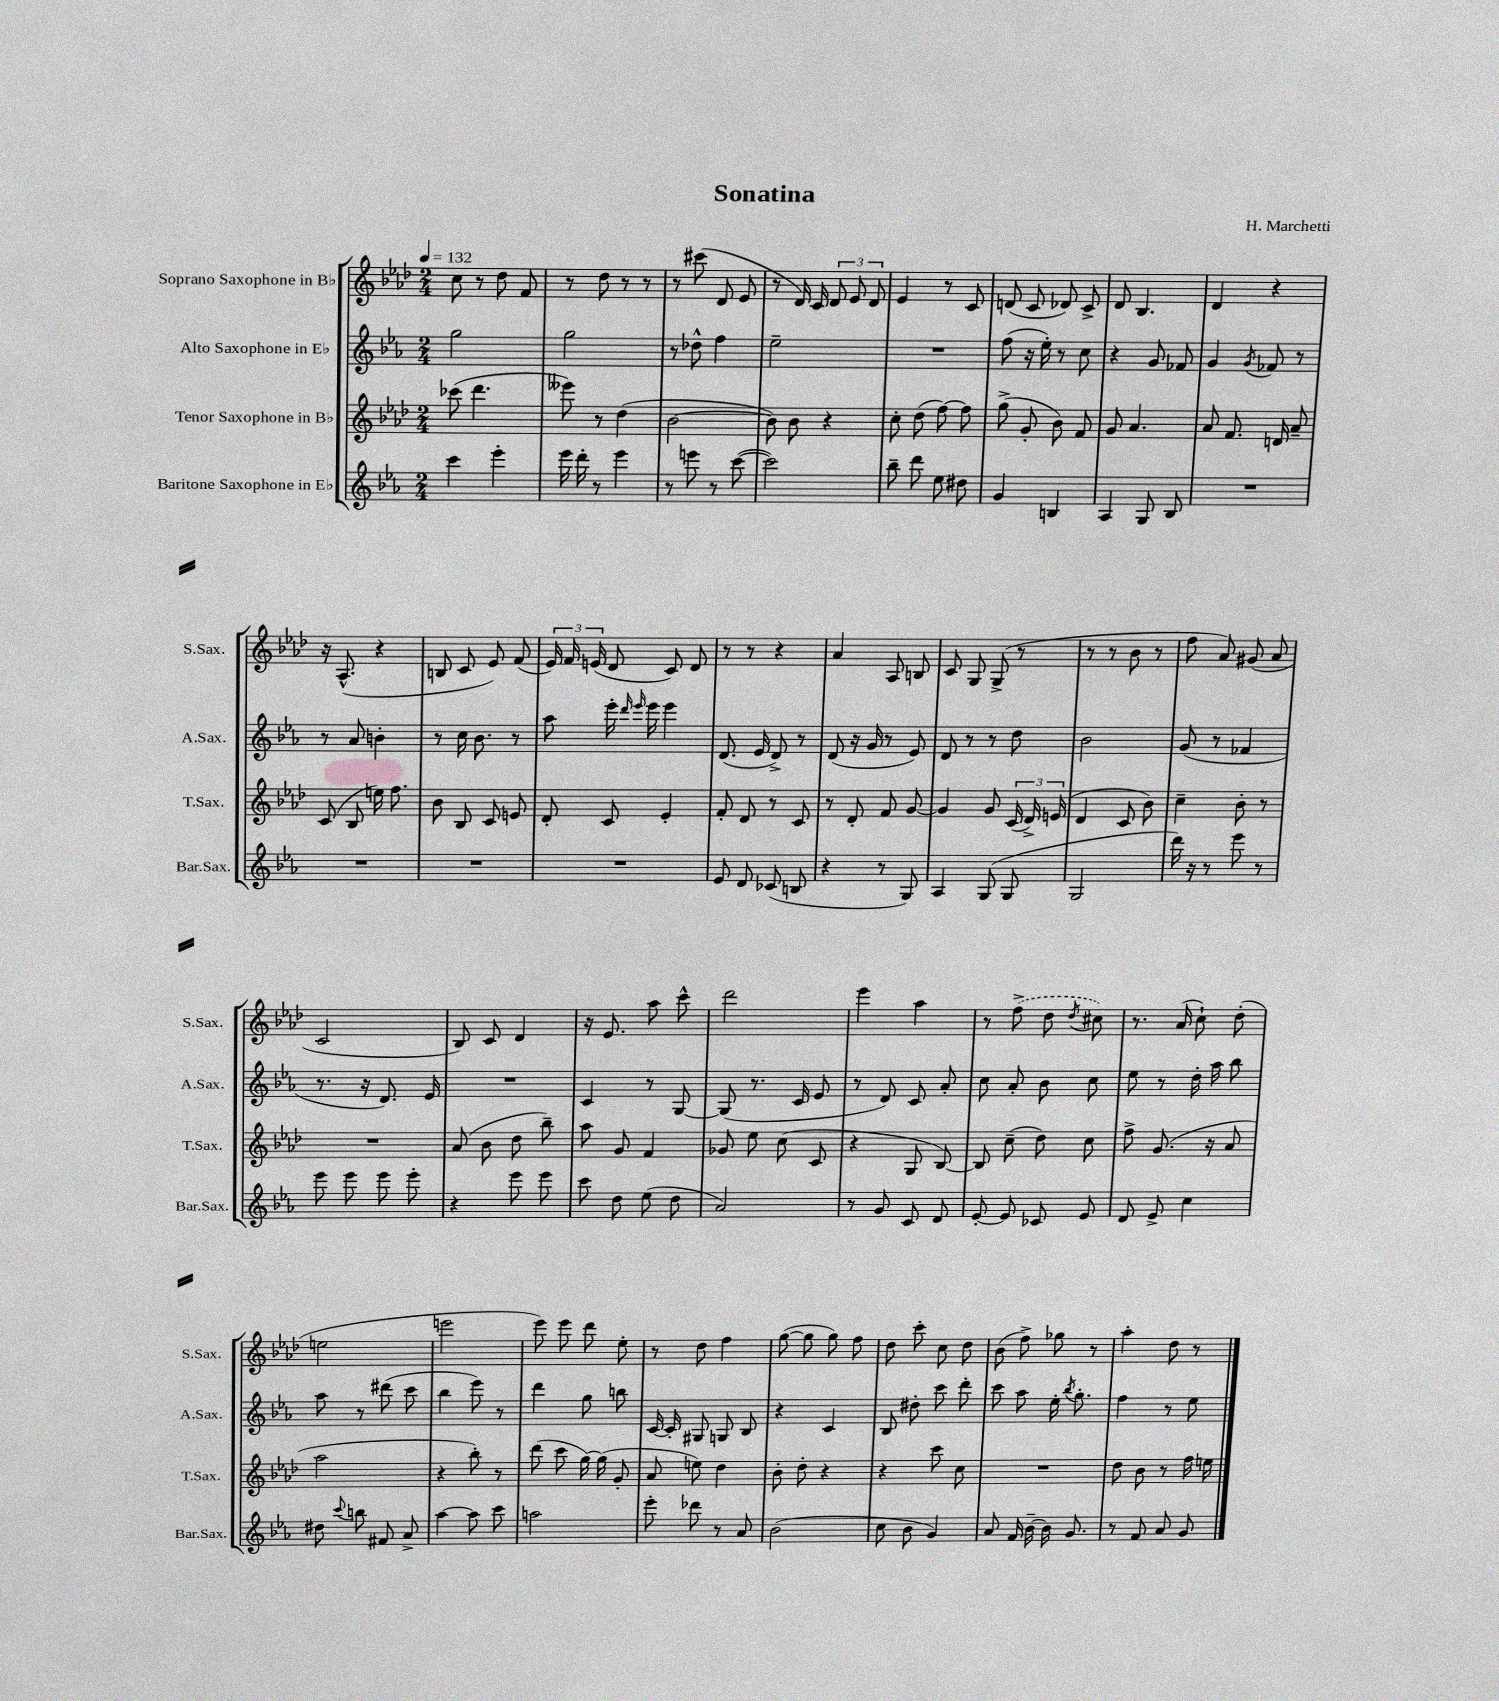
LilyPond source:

\header { title = "Sonatina" composer = "H. Marchetti" }
<<
\new StaffGroup <<
\new Staff = "s0" \with { instrumentName = "Soprano Saxophone in Bb" shortInstrumentName = "S.Sax." } {
    \clef treble \key aes \major \numericTimeSignature \time 2/4 \tempo 4 = 132
    \autoBeamOff c''8 r8 des''8 f'8 |
    r8 des''8 r8 r8 |
    r8 cis'''8( des'8 ees'8 |
    r8 des'16) c'16 \tuplet 3/2 { des'8 ees'8 des'8 } |
    ees'4 r8 c'8 |
    d'8( c'8 des'8) c'8-> |
    des'8 bes4. |
    des'4 r4 |
    r16 aes8.-^( r4 |
    b8 c'8 ees'8) f'8( |
    \tuplet 3/2 { ees'16) f'16 e'16( } des'8 c'8) des'8 |
    r8 r8 r4 |
    aes'4 aes8 b8 |
    c'8 g8 g8->( r8 |
    r8 r8 bes'8 r8 |
    f''8 aes'8) gis'8( aes'8 |
    c'2 |
    bes8) c'8 des'4 |
    r16 ees'8. aes''8 c'''8-^ |
    des'''2 |
    ees'''4 aes''4 |
    r8 \once \slurDashed f''8->( des''8 \acciaccatura { des''8 } cis''8) |
    r8. aes'16( c''8-!) des''8-.( |
    e''2 |
    e'''2 |
    ees'''8) ees'''8 des'''8 ees''8-. |
    r8 des''8 f''4 |
    g''8~( g''8 g''8) f''8 |
    des''8 c'''8-. c''8 des''8 |
    bes'8( f''8->) ges''8 r8 |
    aes''4-. des''8 r8 \bar "|." |
}
\new Staff = "s1" \with { instrumentName = "Alto Saxophone in Eb" shortInstrumentName = "A.Sax." } {
    \clef treble \key ees \major \numericTimeSignature \time 2/4
    \autoBeamOff g''2 |
    g''2 |
    r8 des''8-^ f''4 |
    ees''2-- |
    R2 |
    f''8( r16 ees''16-.) r8 c''8 |
    r4 g'8 fes'8 |
    g'4 \acciaccatura { g'8 } fes'8 r8 |
    r8 aes'8 b'4-. |
    r8 c''16 bes'8. r8 |
    aes''8 ees'''16-. \grace { d'''16 ees'''16 } ees'''16 ees'''4 |
    d'8.( ees'16 d'8->) r8 |
    d'8( r16 g'16 r8 ees'8) |
    d'8 r8 r8 d''8 |
    bes'2 |
    g'8( r8 fes'4 |
    r8. r16 d'8.) ees'16 |
    R2 |
    c'4 r8 g8~ |
    g8( r8. c'16 ees'8 |
    r8 d'8) c'8 aes'8-. |
    c''8 aes'8-. bes'8 c''8 |
    ees''8 r8 d''16-. aes''16 bes''8 |
    aes''8 r8 dis'''8( c'''8 |
    bes''4 ees'''8) r8 |
    d'''4 g''8 b''8 |
    c'16~ c'16-. gis8 g8 bes8 |
    r4 c'4 |
    bes8 dis''8-. c'''8 d'''8-. |
    c'''8 aes''8 ees''16-. \acciaccatura { bes''8 } g''8.-. |
    f''4 r8 ees''8 \bar "|." |
}
\new Staff = "s2" \with { instrumentName = "Tenor Saxophone in Bb" shortInstrumentName = "T.Sax." } {
    \clef treble \key aes \major \numericTimeSignature \time 2/4
    \autoBeamOff ces'''8( des'''4. |
    eeses'''8) r8 des''4( |
    bes'2~ |
    bes'8) bes'8 r4 |
    c''8-. des''8( f''8~) f''8 |
    g''8->( g'8-. bes'8) f'8 |
    g'8 aes'4. |
    aes'8 f'8. d'16 aes'8-- |
    c'8( bes8 e''16) f''8. |
    bes'8 bes8 c'8 e'8 |
    des'8-. c'8 ees'4-. |
    f'8-. des'8 r8 c'8 |
    r8 des'8-. f'8 g'8~ |
    g'4 g'8 \tuplet 3/2 { c'16( des'16->) e'16( } |
    des'4 c'8 bes'8) |
    c''4-- bes'8-. r8 |
    R2 |
    aes'8( bes'8 des''8 bes''8--) |
    aes''8 g'8 f'4 |
    ges'8 ees''8 c''8( c'8 |
    r4 g8 bes8~) |
    bes8 c''8--( des''8) c''8 |
    f''8-> g'8.( r16 aes'8 |
    aes''2 |
    r4 bes''8-.) r8 |
    des'''8( c'''8 g''16~) g''16( g'8-. |
    aes'8 e''8) des''4 |
    bes'8-. des''8-. r4 |
    r4 c'''8 c''8 |
    R2 |
    des''8 bes'8 r8 f''16 e''16 \bar "|." |
}
\new Staff = "s3" \with { instrumentName = "Baritone Saxophone in Eb" shortInstrumentName = "Bar.Sax." } {
    \clef treble \key ees \major \numericTimeSignature \time 2/4
    \autoBeamOff c'''4 ees'''4-. |
    ees'''16 d'''16-. r8 ees'''4 |
    r8 e'''8 r8 c'''8~( |
    c'''2) |
    bes''8-- d'''8 ees''8 dis''8 |
    g'4 b4 |
    aes4 g8 bes8 |
    R2 |
    R2 |
    R2 |
    R2 |
    ees'8 d'8 ces'8( b8 |
    r4 r8 g8) |
    aes4 g8( g8 |
    g2 |
    d'''16) r16 r8 ees'''8 r8 |
    ees'''8 ees'''8 ees'''8 ees'''8-. |
    r4 ees'''8 ees'''8 |
    c'''8 d''8 ees''8( d''8 |
    aes'2) |
    r8 g'8 c'8 d'8 |
    ees'8~-. ees'8 ces'8 ees'8 |
    d'8 ees'8-> c''4 |
    dis''8 \appoggiatura { c'''8 } b''8 fis'8 aes'8-> |
    aes''4~ aes''8 c'''8 |
    a''2 |
    ees'''8-. des'''8 r8 aes'8 |
    bes'2( |
    c''8 bes'8 g'4) |
    aes'8 f'16 bes'16~-- bes'16 g'8. |
    r8 f'8 aes'8 g'8 \bar "|." |
}
>>
>>
\layout { \context { \Score \remove "Bar_number_engraver" } }
